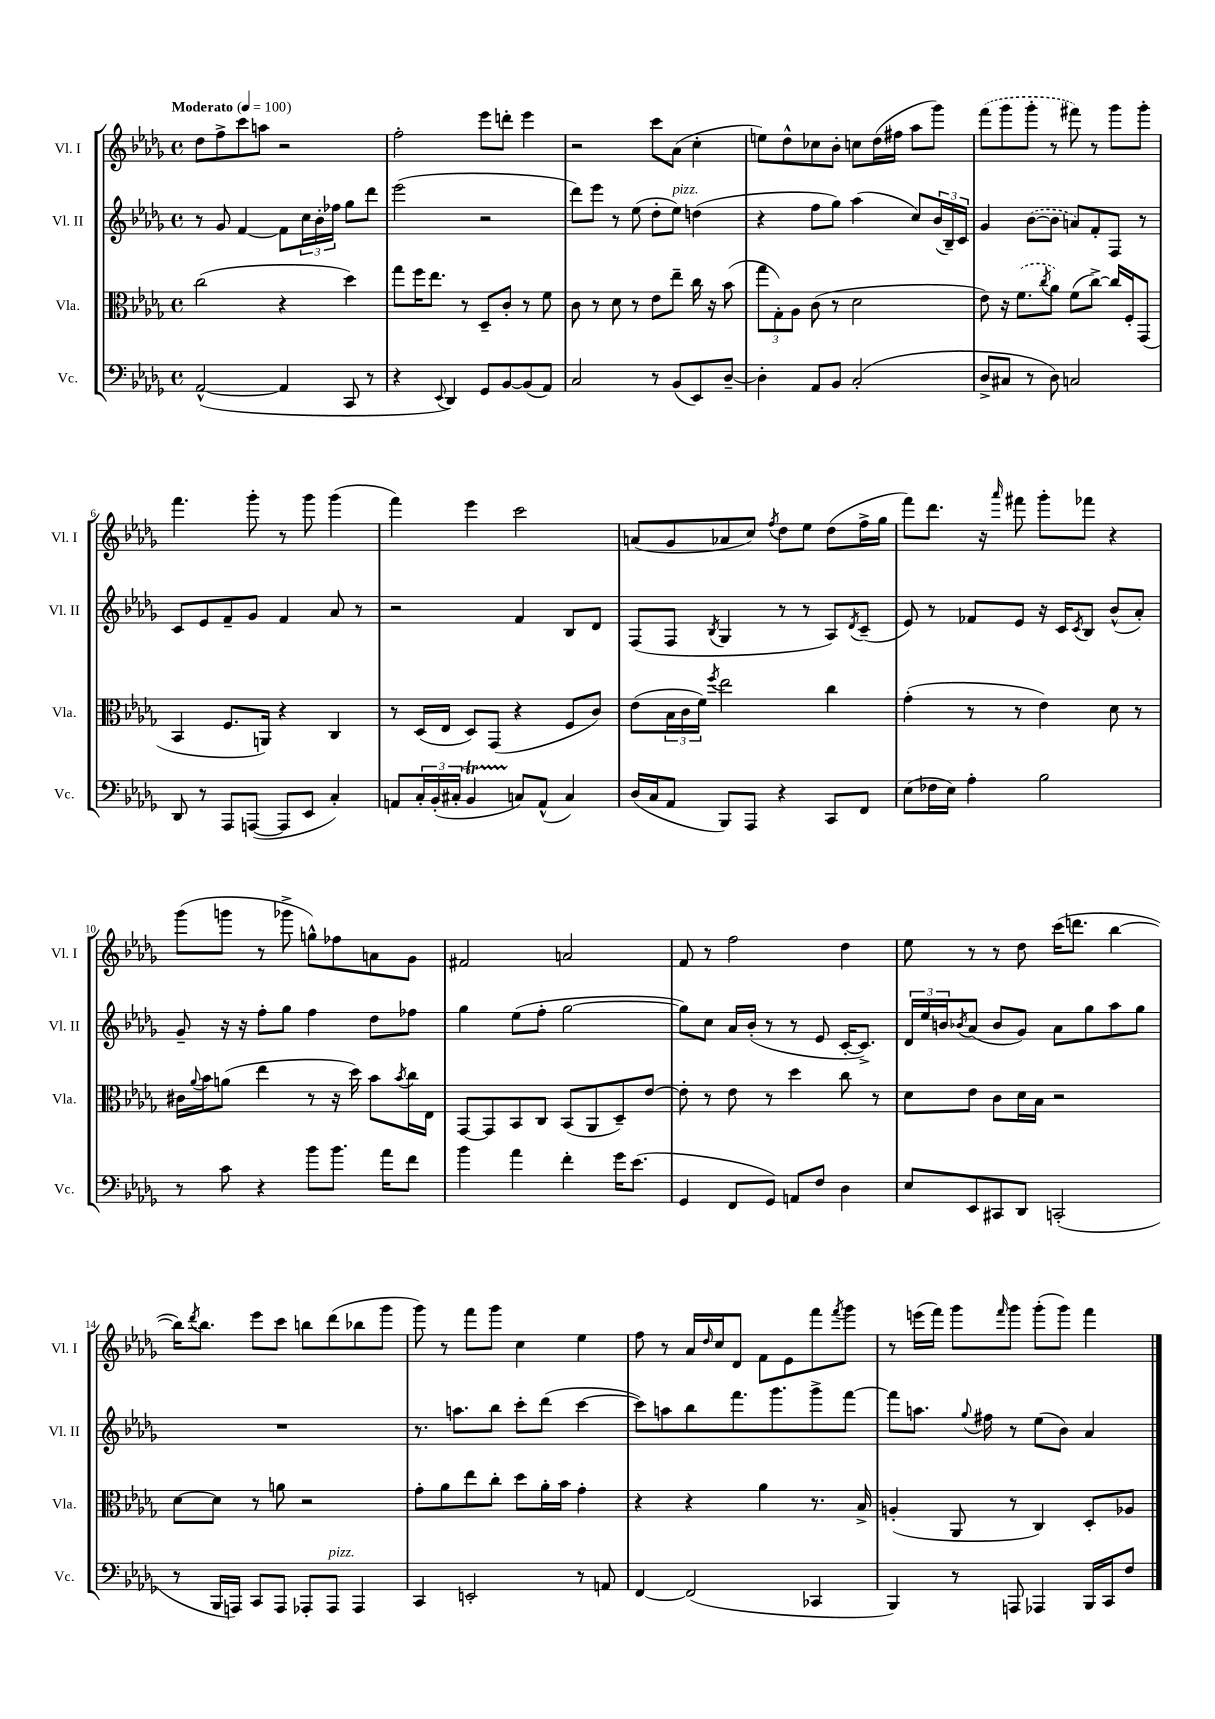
<<
\new StaffGroup <<
\new Staff = "s0" \with { instrumentName = "Vl. I" shortInstrumentName = "Vl. I" } {
    \clef treble \key des \major \defaultTimeSignature \time 4/4 \tempo "Moderato" 4 = 100
    des''8 f''8-> c'''8 a''8 r2 |
    f''2-. ees'''8 d'''8-. ees'''4 |
    r2 c'''8 aes'8( c''4-. |
    e''8) des''8-^ ces''8 bes'8-. c''8 des''16( fis''16 aes''8 ges'''8) |
    \once \slurDashed f'''8( ges'''8 ges'''8-. r8 fis'''8) r8 ges'''8 ges'''8-. |
    f'''4. ges'''8-. r8 ges'''8 ges'''4( |
    f'''4) ees'''4 c'''2 |
    a'8( ges'8 aes'8 c''8) \acciaccatura { f''8 } des''8 ees''8 des''8( f''16-> ges''16 |
    f'''8) des'''8. r16 \grace { aes'''16 } fis'''8 ges'''8-. fes'''8 r4 |
    ges'''8( g'''8 r8 ges'''8-> g''8-^) fes''8 a'8 ges'8 |
    fis'2 a'2 |
    f'8 r8 f''2 des''4 |
    ees''8 r8 r8 des''8 c'''16( d'''8. bes''4~ |
    bes''16) \acciaccatura { des'''8 } bes''8. ees'''8 c'''8 b''8 des'''8( bes''8 ges'''8 |
    ges'''8) r8 f'''8 ges'''8 c''4 ees''4 |
    f''8 r8 aes'16 \grace { des''16 } c''16 des'8 f'8 ees'8 f'''8 \acciaccatura { f'''8 } ges'''8 |
    r8 e'''16( f'''16) ges'''8 \grace { f'''16 } ges'''8 ges'''8-.( ges'''8) f'''4 \bar "|." |
}
\new Staff = "s1" \with { instrumentName = "Vl. II" shortInstrumentName = "Vl. II" } {
    \clef treble \key des \major \defaultTimeSignature \time 4/4
    r8 ges'8 f'4~ f'8 \tuplet 3/2 { c''16 bes'16-. fes''16 } ges''8 des'''8 |
    ees'''2( r2 |
    des'''8) ees'''8 r8 ees''8( des''8-. ees''8^\markup { \italic "pizz." }) d''4( |
    r4 f''8 ges''8) aes''4( c''8) \tuplet 3/2 { bes'16( bes16--) c'16 } |
    ges'4 \once \slurDashed bes'8~( bes'8 a'8) f'8-. f8 r8 |
    c'8 ees'8 f'8-- ges'8 f'4 aes'8 r8 |
    r2 f'4 bes8 des'8 |
    f8( f8 \acciaccatura { bes8 } ges4 r8 r8 aes8) \acciaccatura { des'8 } c'8--( |
    ees'8) r8 fes'8 ees'8 r16 c'16 \acciaccatura { c'8 } bes8 bes'8-^( aes'8-.) |
    ges'8-- r16 r16 f''8-. ges''8 f''4 des''8 fes''8 |
    ges''4 ees''8( f''8-. ges''2~ |
    ges''8) c''8 aes'16 bes'16-.( r8 r8 ees'8 c'16~-. c'8.->) |
    \tuplet 3/2 { des'16 ees''16 b'16 } \acciaccatura { bes'8 } aes'8( bes'8 ges'8) aes'8 ges''8 aes''8 ges''8 |
    R1 |
    r8. a''8. bes''8 c'''8-. des'''8( c'''4~ |
    c'''8) a''8 bes''8 f'''8. ges'''8. ges'''8-> f'''8~ |
    f'''8 a''8. \appoggiatura { ges''8 } fis''16 r8 ees''8( bes'8) aes'4 \bar "|." |
}
\new Staff = "s2" \with { instrumentName = "Vla." shortInstrumentName = "Vla." } {
    \clef alto \key des \major \defaultTimeSignature \time 4/4
    c''2( r4 des''4) |
    ges''8 f''16 ees''8. r8 des8-- c'8-. r8 f'8 |
    c'8 r8 des'8 r8 ees'8 ees''8-- c''16 r16 bes'8( |
    \tuplet 3/2 { ges''8 ges8-.) aes8 } c'8( r8 des'2 |
    ees'8) r16 \once \slurDashed f'8.( \acciaccatura { c''8 } aes'8) f'8( c''8~->) c''16 f16-. ges,8( |
    bes,4 f8. a,16) r4 c4 |
    r8 des16( ees16 des8) ges,8( r4 f8 c'8) |
    ees'8( \tuplet 3/2 { bes16 c'16 f'16) } \acciaccatura { f''8 } ees''2 c''4 |
    ges'4-.( r8 r8 ees'4) des'8 r8 |
    cis'16 \appoggiatura { aes'8 } bes'16 a'8( ees''4 r8 r16 des''16) bes'8 \acciaccatura { bes'8 } c''16 ees16 |
    ges,8~ ges,8 bes,8 c8 bes,8( aes,8 des8--) ees'8~ |
    ees'8-. r8 ees'8 r8 des''4 c''8 r8 |
    des'8 ees'8 c'8 des'16 bes16 r2 |
    des'8~ des'8 r8 a'8 r2 |
    ges'8-. aes'8 ees''8 c''8-. des''8 aes'16-. bes'16 ges'4-. |
    r4 r4 aes'4 r8. bes16-> |
    a4-.( aes,8 r8 c4) des8-. aes8 \bar "|." |
}
\new Staff = "s3" \with { instrumentName = "Vc." shortInstrumentName = "Vc." } {
    \clef bass \key des \major \defaultTimeSignature \time 4/4
    aes,2~-^( aes,4 c,8 r8 |
    r4 \appoggiatura { ees,8 } des,4) ges,8 bes,8~ bes,8( aes,8) |
    c2 r8 bes,8( ees,8) des8~-- |
    des4-. aes,8 bes,8 c2-.( |
    des8-> cis8 r8 des8) c2 |
    des,8 r8 aes,,8 a,,8~( a,,8 ees,8 c4-.) |
    a,8 \tuplet 3/2 { c16-. bes,16-.( cis16-. } bes,4\startTrillSpan c8\stopTrillSpan) a,8-^( c4) |
    des16( c16 aes,8 bes,,8) aes,,8 r4 c,8 f,8 |
    ees8( fes16 ees16) aes4-. bes2 |
    r8 c'8 r4 bes'8 bes'8. aes'16 f'8 |
    bes'4 aes'4 f'4-. ges'16 ees'8.( |
    ges,4 f,8 ges,8) a,8 f8 des4 |
    ees8 ees,8 cis,8 des,8 c,2-.( |
    r8 bes,,16 a,,16) c,8 a,,8 aes,,8-. aes,,8^\markup { \italic "pizz." } aes,,4 |
    c,4 e,2-. r8 a,8 |
    f,4~ f,2( ces,4 |
    bes,,4) r8 a,,8 aes,,4 bes,,16 c,16 f8 \bar "|." |
}
>>
>>
